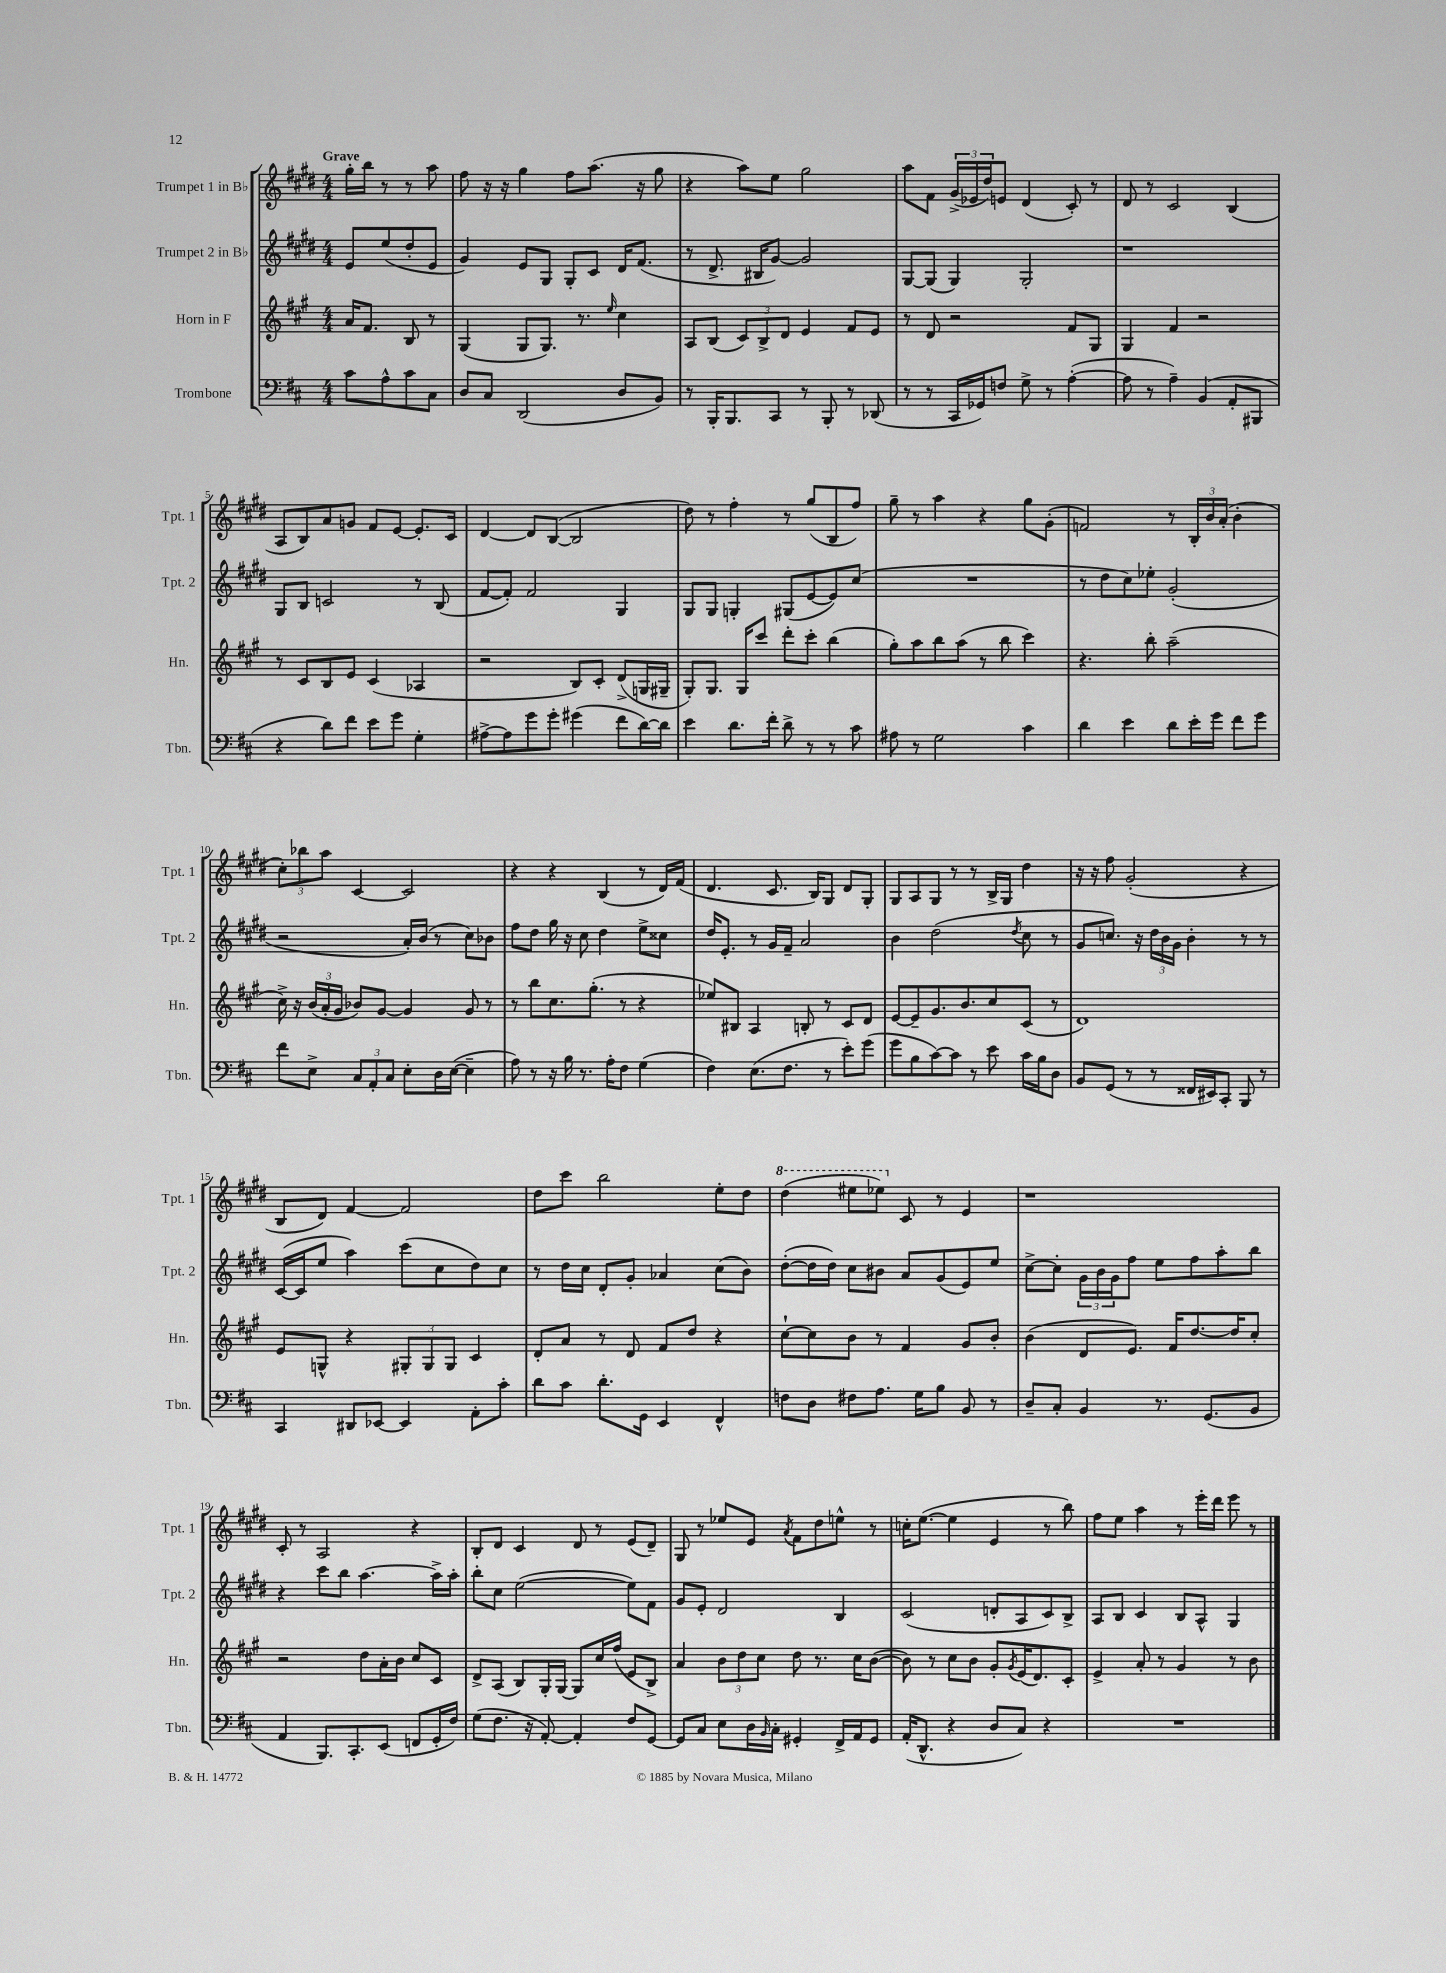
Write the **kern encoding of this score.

**kern	**kern	**kern	**kern
*staff4	*staff3	*staff2	*staff1
*clefF4	*clefG2	*clefG2	*clefG2
*k[f#c#]	*k[f#c#g#]	*k[f#c#g#d#]	*k[f#c#g#d#]
*M4/4	*M4/4	*M4/4	*M4/4
8c#	16a	8e	16gg#'
.	8.f#	.	16bb
8A^^	.	(8ee	8r
8c#	8B	8dd#'	8r
8C#	8r	8e	8aa
=	=	=	=
8D	(4G#	4g#)	8ff#
8C#	.	.	16r
.	.	.	16r
(2DD	8G#	8e	4gg#
.	8.G#)	8G#	.
.	.	8G#'	8ff#
.	8.r	.	.
.	.	8c#	(8.aa
.	16qqee	.	.
8D	4cc#	16d#	.
.	.	(8.f#	16r
8BB)	.	.	8gg#
=	=	=	=
8r	8A	8r	4r
16BBB'	(8B	8.d#^	.
8.BBB	.	.	.
.	12c#)	.	8aa)
.	.	16B#	.
.	12B^	.	.
8CC#	.	[8g#)	8ee
.	12d	.	.
8r	4e	2g#]	2gg#
8BBB'	.	.	.
8r	8f#	.	.
(8DD-	8e	.	.
=	=	=	=
8r	8r	[8G#	8aa
8r	8d	(8G#]	8f#
16CC#	2r	4G#)	(24g#^
.	.	.	24e-
16GG-)	.	.	.
.	.	.	24dd#)
8F	.	.	8e
8G^	.	2G#'	(4d#
8r	.	.	.
([4A'	8f#	.	8c#')
.	8G#	.	8r
=	=	=	=
8A]	4G#	1r	8d#
8r	.	.	8r
4A~)	4f#	.	2c#
(4BB	2r	.	.
8AA'	.	.	(4B
8BBB#	.	.	.
=	=	=	=
4r	8r	8G#	8A
.	8c#	8B	8B)
8d)	8B	2c	8a
8f#	8e	.	8g
8e	(4c#	.	8f#
8g	.	.	[8e
4G'	4A-	8r	8.e']
.	.	(8B	.
.	.	.	16c#
=	=	=	=
[8A#^	2r	[8f#	[4d#
8A#]	.	8f#'])	.
8g	.	2f#	8d#]
8g'	.	.	([8B
(4g#	8B)	.	2B]
.	8c#'	.	.
8f#	(8d^	4G#	.
[16d)	16G	.	.
16d]	16G#~	.	.
=	=	=	=
4e	8G#')	8G#	8dd#)
.	8.G#	8G#	8r
8.d	.	4G'	4ff#'
.	16G#	.	.
.	8ccc#	.	.
16f#'	.	.	.
8d^	8ddd'	(8G#	8r
8r	8ccc#'	[8e	(8gg#
8r	(4bb	8e])	8B
8c#	.	(8cc#	8ff#)
=	=	=	=
8A#	8gg#')	1r	8gg#~
8r	8aa	.	8r
2G	8bb	.	4aa
.	(8aa	.	.
.	8r	.	4r
.	8bb	.	.
4c#	4ccc#)	.	8gg#
.	.	.	(8g#'
=	=	=	=
4d	4.r	8r	2f)
.	.	8dd#	.
4e	.	8cc#)	.
.	8bb'	8ee-'	.
8d	(2aa~	(2g#'	8r
16e'	.	.	24B'
.	.	.	24b
16g	.	.	.
.	.	.	(24a'
8f#	.	.	4b'
8g	.	.	.
=	=	=	=
8f#	16cc#^)	2r	12cc#')
.	16r	.	.
.	.	.	12bb-
8E^	(24b	.	.
.	24a'	.	12aa
.	24g#	.	.
12C#	8b-)	.	[4c#
12AA'	.	.	.
.	[8g#	.	.
12C#	.	.	.
8E'	4g#]	16a')	2c#]
.	.	(16b	.
16D	.	8r	.
([16E	.	.	.
4E~]	8g#	8cc#)	.
.	8r	8b-	.
=	=	=	=
8A)	8r	8ff#	4r
8r	8bb	8dd#	.
16r	8.cc#	16gg#	4r
16B	.	16r	.
8.r	.	8cc#	.
.	(8.gg#'	.	.
.	.	4dd#	(4B
16A'	.	.	.
8F#	8r	.	.
(4G	4r	8ee^	8r
.	.	8cc##	16d#)
.	.	.	(16f#
=	=	=	=
4F#)	8ee-)	16dd#	4.d#
.	.	8.e'	.
.	8B#	.	.
(8.E	4A	8r	.
.	.	16g#	8.c#
8.F#	.	16f#~	.
.	8B'	2a	.
.	.	.	16B)
8r	8r	.	8G#
8e')	8c#	.	8d#
(8g	8d	.	8G#'
=	=	=	=
8g	[8e	4b	8G#
8B	8e~]	.	8A
[8c#)	8.g#	(2dd#	8G#
8c#]	.	.	8r
.	8.b	.	.
8r	.	.	8r
8e	8cc#	.	16B^
.	.	.	16G#
.	.	8qdd#	.
16c#	(8c#	8cc#	4dd#
16B	.	.	.
8D	8r	8r	.
=	=	=	=
8BB	1d)	8g#	16r
.	.	.	16r
(8GG	.	8.cc)	8ff#
8r	.	.	(2g#'
.	.	16r	.
8r	.	24dd#	.
.	.	24b	.
.	.	24g#	.
16FF##	.	4b'	.
16EE#)	.	.	.
8CC#'	.	.	.
8BBB	.	8r	4r
8r	.	8r	.
=	=	=	=
4CC#	8e	([16c#	8B
.	.	16c#]	.
.	8G^^	8ee	8d#)
8DD#	4r	4aa)	[4f#
[8EE-	.	.	.
4EE-]	12G#'	(8ccc#	2f#]
.	12G#	.	.
.	.	8cc#	.
.	12G#	.	.
8AA'	4c#	8dd#)	.
8c#'	.	8cc#	.
=	=	=	=
8d	8d'	8r	8dd#
8c#	8a	16dd#	8ccc#
.	.	16cc#	.
8.d'	8r	8d#'	2bb
.	8d	8g#'	.
16GG	.	.	.
4EE	8f#	4a-	.
.	8dd	.	.
4FF#^^	4r	(8cc#	8ee'
.	.	8b)	8dd#
=	=	=	=
8F	[8cc#`	([8dd#'	(4ddd#
8D	8cc#]	16dd#]	.
.	.	16dd#)	.
8F#	8b	8cc#	8eee#
8.A	8r	8b#	8eee-)
.	4f#	8a	8c#
16G	.	.	.
8B	.	(8g#	8r
8BB	8g#	8e)	4e
8r	8b'	8ee	.
=	=	=	=
8D~	(4b	[8cc#^	1r
8C#'	.	8cc#']	.
4BB	8d	24g#	.
.	.	24b	.
.	.	24g#	.
.	8.e)	8ff#	.
8.r	.	8ee	.
.	16f#	.	.
.	[8.dd	8ff#	.
(8.GG	.	.	.
.	.	8aa'	.
.	16dd]	.	.
8BB	8cc#'	8bb	.
=	=	=	=
4AA	2r	4r	8c#'
.	.	.	8r
8.BBB)	.	8ccc#	2A
.	.	8bb	.
8.CC#'	.	.	.
.	8dd	[4.aa	.
(8EE	16a'	.	.
.	16b	.	.
8FF	8cc#	.	4r
16GG'	8c#	16aa^]	.
16F#)	.	16aa'	.
=	=	=	=
(8G	8d^	8bb'	8B'
8.F#	(8A	8cc#	8d#
.	8B)	([2ee	4c#
16r	.	.	.
[8AA')	16G#'	.	.
.	[16G#	.	.
4AA']	8G#]	.	8d#
.	16cc#	.	8r
.	(16ff#	.	.
8F#	8e	8ee])	(8e
[8GG	8B^)	8f#	8d#~)
=	=	=	=
8GG]	4a	8g#	8G#
8C#	.	8e'	8r
8E	12b	2d#	8ee-
.	12dd	.	.
16D	.	.	8e
.	12cc#	.	.
16qqBB	.	.	.
16C#'	.	.	.
.	.	.	8qa
4GG#'	8dd	.	8f#
.	8.r	.	8dd#
16FF#^	.	4B	8ee^^
16AA	16cc#	.	.
8GG#	([8b	.	8r
=	=	=	=
(16AA'	8b])	(2c#	16cc'
8.DD^^	.	.	([8.ee
.	8r	.	.
4r	8cc#	.	4ee]
.	8b	.	.
8D	8g#'	8d'	4e
.	8qg#	.	.
8C#)	(16e	8A	.
.	8.d)	.	.
4r	.	8c#)	8r
.	8c#'	8B^	8bb)
=	=	=	=
1r	4e^	8A	8ff#
.	.	8B	8ee
.	8a'	4c#	4aa
.	8r	.	.
.	4g#	8B	8r
.	.	8A^^	16eee'
.	.	.	16ddd#
.	8r	4G#	8eee
.	8b	.	8r
==	==	==	==
*-	*-	*-	*-
